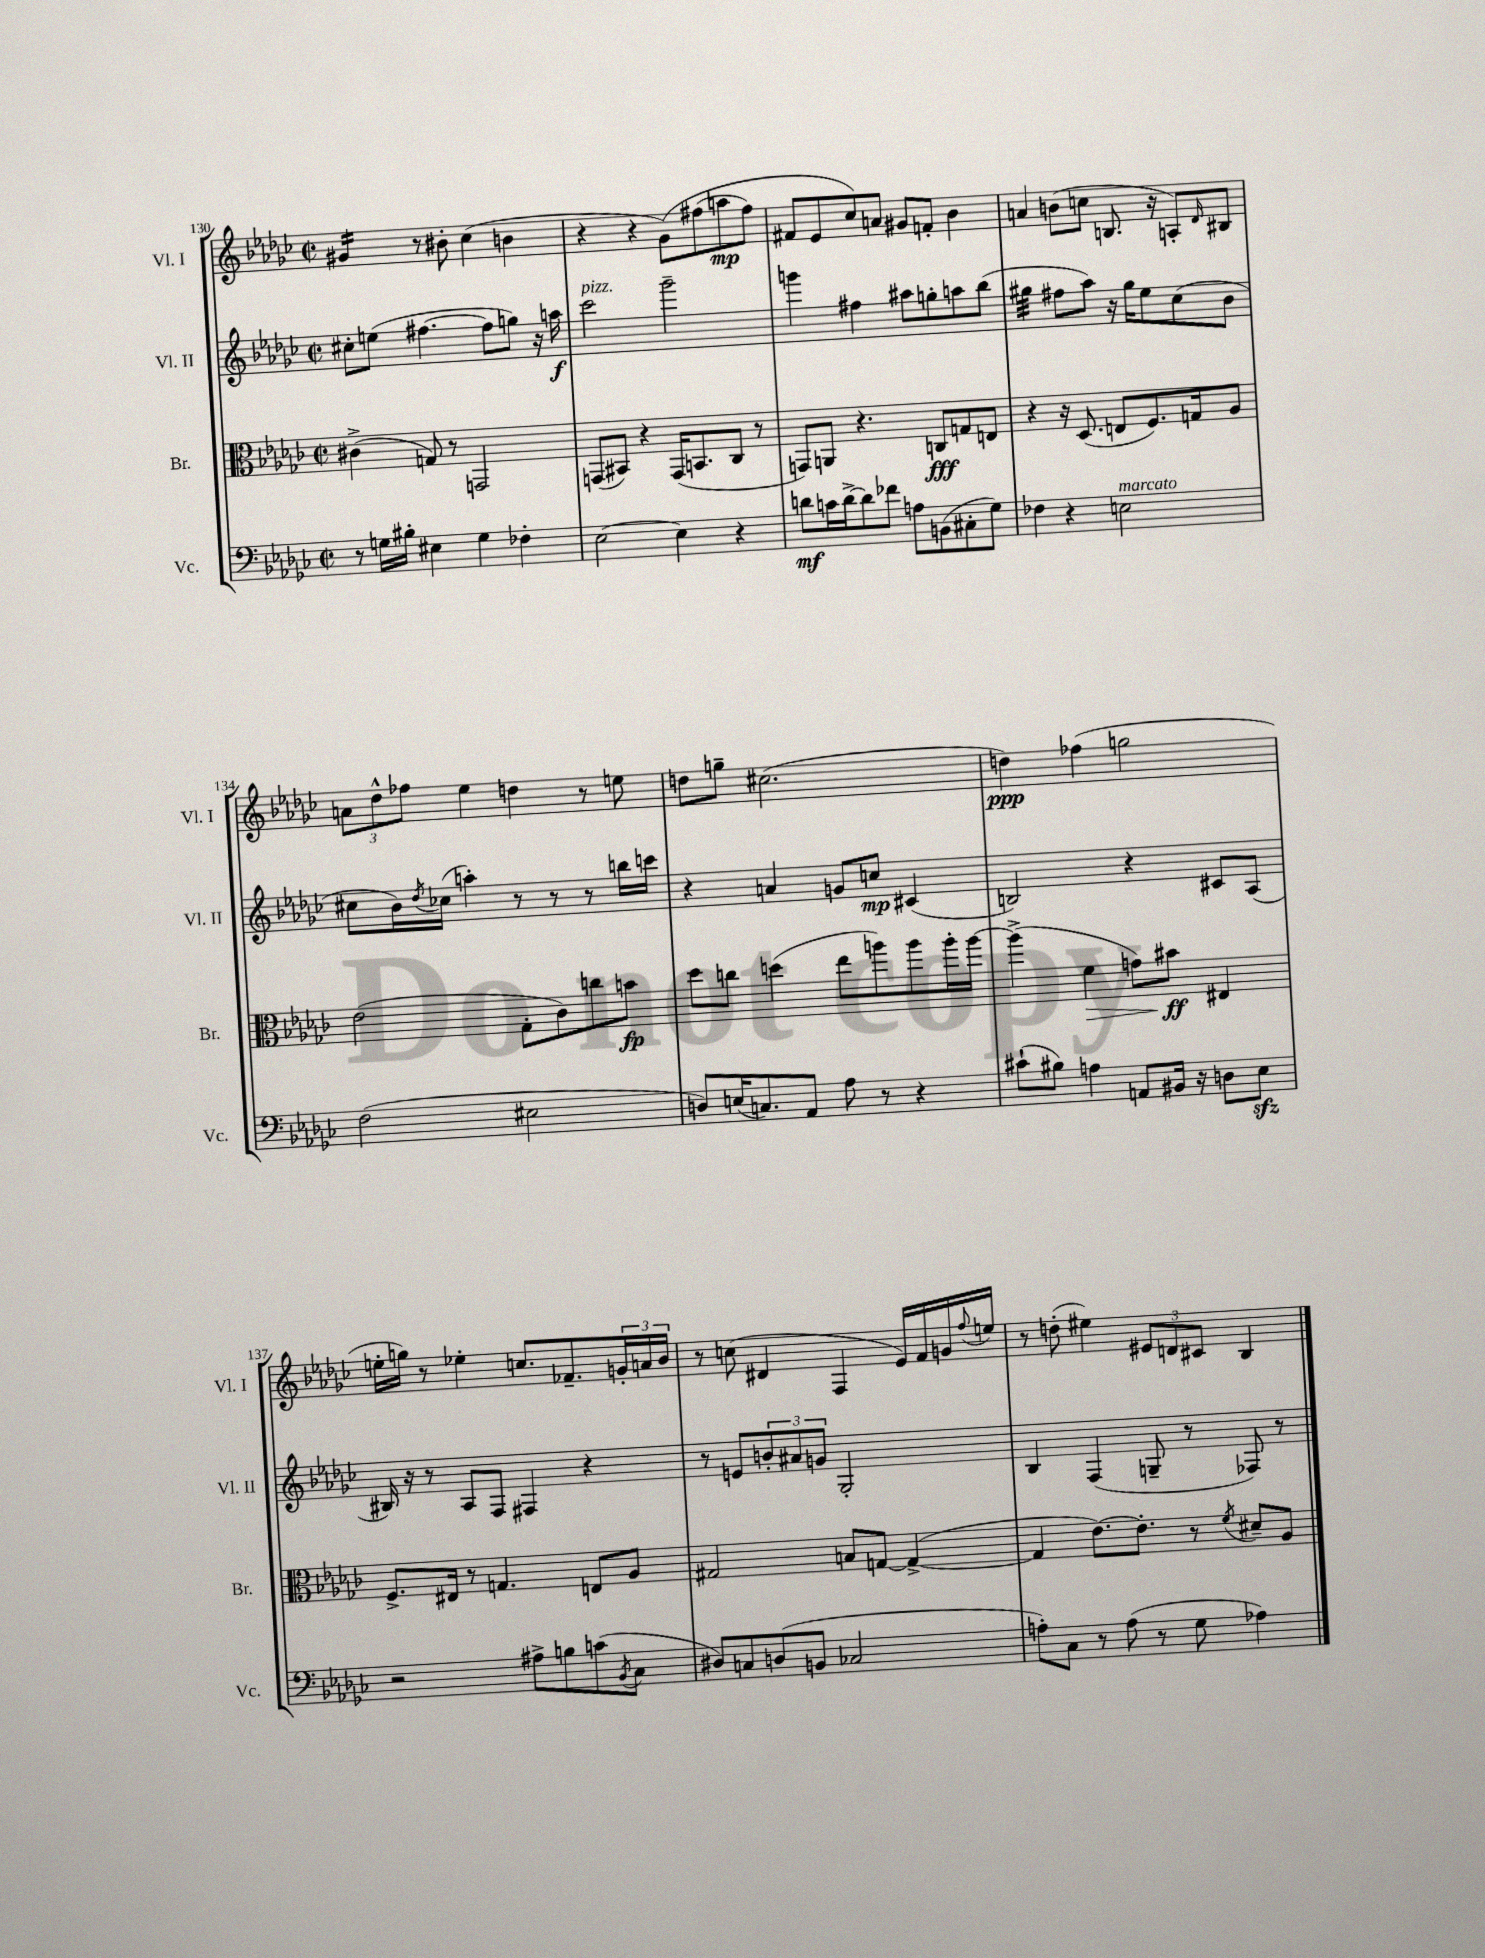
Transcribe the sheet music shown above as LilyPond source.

<<
\new StaffGroup <<
\new Staff = "s0" \with { instrumentName = "Vl. I" shortInstrumentName = "Vl. I" } {
    \clef treble \key ges \major \defaultTimeSignature \time 2/2
    gis'4:16 r8 bis'8-. ces''4( b'4 |
    r4 r4 ges'8)\( fis''8( a''8\mp fis''8) |
    fis'8 ees'8 ces''8\) a'8 gis'8 f'8-. bes'4 |
    a'4 b'8( c''8 b8. r16 a8-.) \grace { des'16 } bis8 |
    \tuplet 3/2 { a'8 des''8-^ fes''8 } ees''4 d''4 r8 e''8 |
    d''8 g''8-- cis''2.( |
    d''4\ppp) fes''4( g''2 |
    e''16-. g''16) r8 ees''4-. c''8. fes'8.-- \tuplet 3/2 { g'16-. a'16 bes'16 } |
    r8 c''8( dis'4 f4 ees'16) f'16 g'16 \appoggiatura { f''8 } e''16 |
    r8 d''8-.( eis''4) \tuplet 3/2 { eis'8 d'8 cis'8 } bes4 \bar "|." |
}
\new Staff = "s1" \with { instrumentName = "Vl. II" shortInstrumentName = "Vl. II" } {
    \clef treble \key ges \major \defaultTimeSignature \time 2/2
    cis''8-. e''8( fis''4.~ fis''8 g''8) r16 a''16\f |
    ces'''2^\markup { \italic "pizz." } ges'''2-- |
    g'''4 fis''4 ais''8 g''8-. a''8 bes''8( |
    gis''4:32 fis''8 aes''8) r16 gis''16 ees''8 ces''8( bes'8 |
    cis''8 bes'16) \acciaccatura { des''8 } ces''16( a''4-.) r8 r8 r8 b''16 c'''16 |
    r4 a'4 g'8 c''8\mp cis'4( |
    b2) r4 cis'8 aes8( |
    bis16) r16 r8 aes8 f8 fis4 r4 |
    r8 e'8 \tuplet 3/2 { b'8-. ais'8 g'8 } ges2-. |
    bes4 f4( g8-- r8 fes8) r8 \bar "|." |
}
\new Staff = "s2" \with { instrumentName = "Br." shortInstrumentName = "Br." } {
    \clef alto \key ges \major \defaultTimeSignature \time 2/2
    cis'4->( g8) r8 g,2 |
    g,8( bis,8) r4 g,16( b,8. ces8 r8 |
    g,8) a,8 r4. c8\fff g8 e8 |
    r4 r16 des8.( e8 f8.) g16 aes8 |
    ees'2( ges8-. ces'8) c''8 b'8\fp |
    des''8 c''8 d''4( ees''8 a''8) a''8 a''16-. a''16~ |
    a''4->( f'4\> g'8) bis'8\ff\! eis4 |
    f8.-> eis16 r8 g4. e8 aes8 |
    gis2 b8 g8~ g4~->( |
    g4 ees'8.~) ees'8.-. r8 \acciaccatura { f'8 } dis'8-- aes8 \bar "|." |
}
\new Staff = "s3" \with { instrumentName = "Vc." shortInstrumentName = "Vc." } {
    \clef bass \key ges \major \defaultTimeSignature \time 2/2
    r8 g16 bis16-. eis4 g4 fes4-. |
    ees2~ ees4 r4 |
    d'8\mf c'16 d'16~-> d'8 fes'8 a8 b,8( cis8-. ges8) |
    fes4 r4 e2^\markup { \italic "marcato" } |
    f2( eis2 |
    d8) e16( c8.) aes,8 aes8 r8 r4 |
    cis'8-!( bis8) a4 a,8 bis,16 r16 d8 ees8\sfz |
    r2 ais8-> b8 c'8( \acciaccatura { bes,8 } ces8 |
    dis8) c8 d8( b,8 ces2 |
    a8-.) ces8 r8 a8( r8 ges8 aes4) \bar "|." |
}
>>
>>
\layout { \context { \Score currentBarNumber = #130 } }
